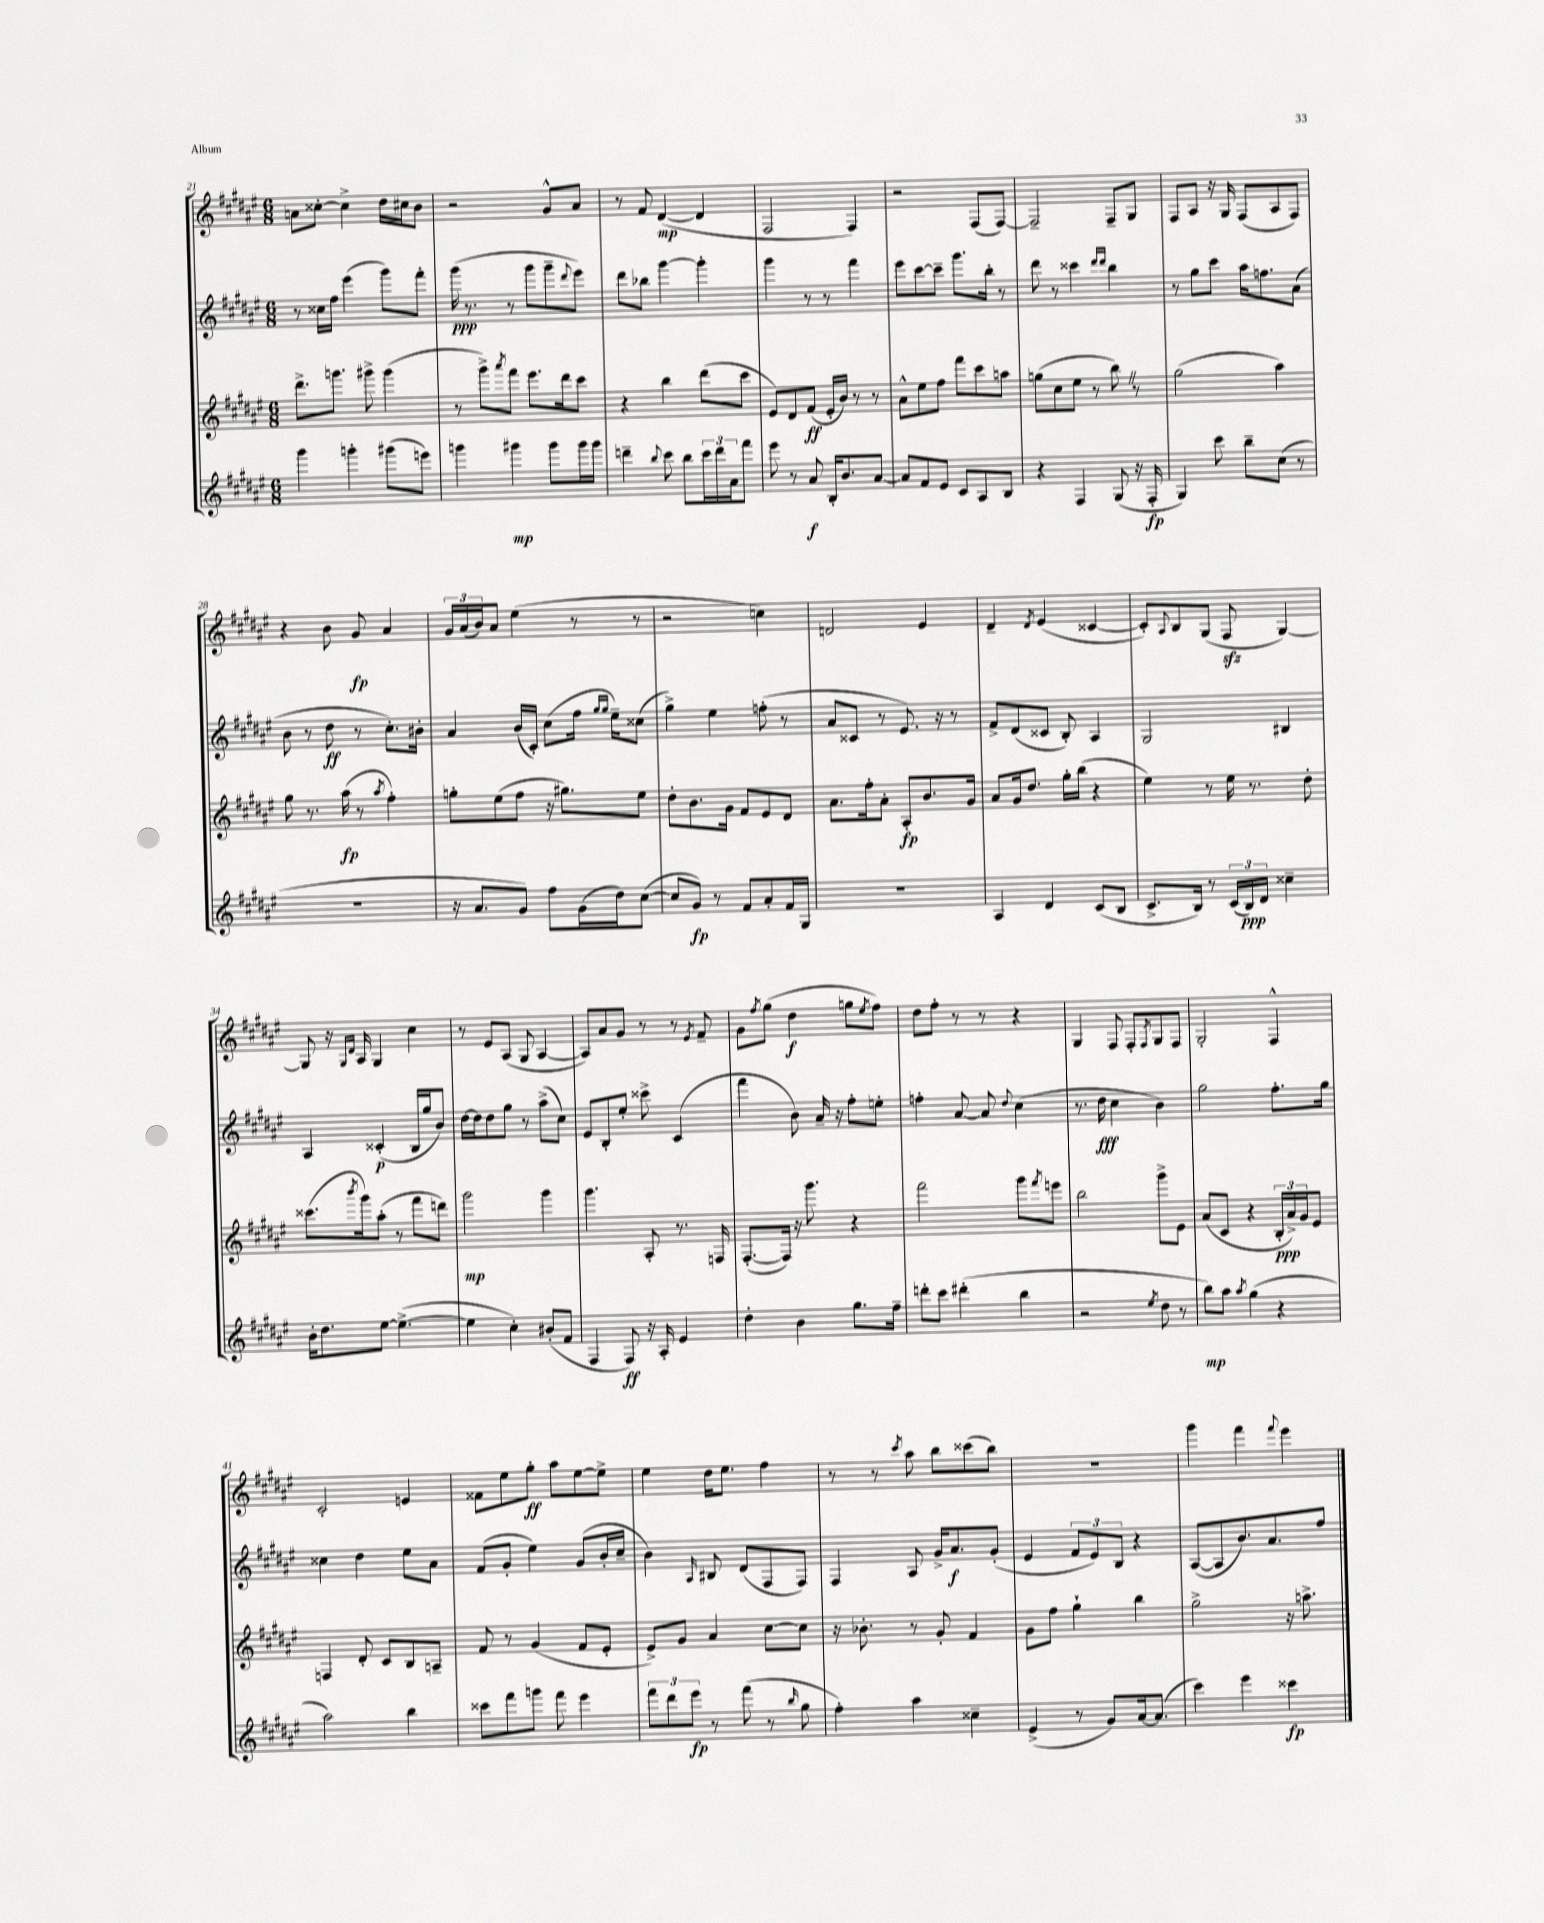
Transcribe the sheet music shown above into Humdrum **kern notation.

**kern	**kern	**kern	**kern
*staff4	*staff3	*staff2	*staff1
*clefG2	*clefG2	*clefG2	*clefG2
*k[f#c#g#d#a#e#]	*k[f#c#g#d#a#e#]	*k[f#c#g#d#a#e#]	*k[f#c#g#d#a#e#]
*M6/8	*M6/8	*M6/8	*M6/8
4ggg#	8.ddd#^	8r	8a
.	.	16cc##	[8cc##'
.	8.ggg	16ff#	.
4ggg'	.	(4eee#	4cc##^]
.	8ggg#^	.	.
(8ggg#	(4ggg#	8ggg#)	16dd#
.	.	.	16cc#
8eee)	.	8fff#'	8b
=	=	=	=
4ggg	8r	(16ggg#	2r
.	.	8.r	.
.	8ggg#^)	.	.
.	8qaaa#	.	.
4ggg#	8fff#	8r	.
.	8.eee#	8ggg#	.
8ggg#	.	8ggg#~	8g#^^
.	16ddd#	.	.
.	.	8qqddd#	.
16ggg#	8ccc#	8eee#)	8a#
16ggg#	.	.	.
=	=	=	=
4ddd~	4r	8ddd#	8r
.	.	8bb-	8f#
8qqbb	.	.	.
8ccc#	4bb	[4ggg#	([4d#
8bb	.	.	.
24ccc#	(8ddd#	4ggg#']	4d#]
24ddd	.	.	.
24a#	.	.	.
8fff#	8ccc#	.	.
=	=	=	=
8eee#	8e#)	4ggg#	2F#
8r	8d#	.	.
8a#	(8f#	8r	.
16B'	16e#'	8r	.
8.b	16b)	.	.
.	8r	4fff#	4F#)
[8a#	8r	.	.
=	=	=	=
8a#]	8a#^^	8eee#	2r
8f#	8ee#	[8ccc#	.
8e#	8ff#	8ccc#~]	.
8c#	8fff#	8.ggg#	.
8A#	8ccc#	.	(8F#
.	.	16bb'	.
8B	8aa	8r	[8F#)
=	=	=	=
4r	(8gg	8ddd#	2F#~]
.	8cc#	8r	.
4F#	8ee#	4ccc##	.
.	8r	.	.
.	.	16qqddd#	.
.	.	16qqddd#	.
(8G#	8bb)	4bb	8F#~
16r	8r	.	8G#
16F#'	.	.	.
=	=	=	=
4G#)	(2gg#	8r	8F#
.	.	8gg#	8A#
8ccc#	.	8ccc#	16r
.	.	.	16G#
8bb~	.	16aa#	(8F#
.	.	8.ff	.
(8cc#	4aa#)	.	8A#
8r	.	(8a#	8F#)
=	=	=	=
2.r	8gg#	8b	4r
.	8.r	8r	.
.	.	8dd#	8b
.	(16aa#	.	.
.	8r	8r	8g#
.	8qaa#	.	.
.	4ff#')	8.cc#')	4a#
.	.	16b#'	.
=	=	=	=
16r	8gg'	4a#	24g#
.	.	.	(24a#
8.a#	.	.	.
.	.	.	24b)
.	(8ee#	.	8a#
8g#)	8ff#	(16b	(4ee#
.	.	16c#')	.
8ff#	16r	(8cc#	.
.	8.gg#)	.	.
(16g#	.	16ff#	8r
.	.	16qqgg#	.
.	.	16qqgg#	.
16dd#)	.	16ee#~)	.
([8cc#	8ee#	(8cc##	8r
=	=	=	=
8cc#]	8dd#'	4gg#^)	2r
8g#)	8.b	.	.
8r	.	4ee#	.
.	16g#	.	.
8f#	8f#	.	.
8a#'	8e#	(8ff'	4cc)
16f#	8d#	8r	.
16G#	.	.	.
=	=	=	=
2.r	8.a#	8a#	2d
.	.	8c##	.
.	16ff#'	.	.
.	8a#'	8r	.
.	8A#'	8.e#)	.
.	8.b	.	4e#
.	.	16r	.
.	.	8r	.
.	16g#	.	.
=	=	=	=
4A#	8a#	8f#^	4d#~
.	16g#	(8d#	.
.	8.dd#	.	.
.	.	.	8qd#
4d#	.	8c##	(4e#
.	16gg#'	8B')	.
.	(16bb	.	.
(8c#	4r	4A#	[4c##
8B	.	.	.
=	=	=	=
8.c#^	4ee#)	2G#	8c##'])
.	.	.	8qqA#
.	.	.	8B
16B)	.	.	.
8r	8r	.	(8G#
(24c#	16ee#	.	8F#
24B)	.	.	.
.	8.r	.	.
24d#	.	.	.
4cc##~	.	4B#	[4G#)
.	8dd#'	.	.
=	=	=	=
16b'	(8.ccc##	4A#	8G#]
8.dd#	.	.	.
.	.	.	16r
.	.	.	16qqG#
.	8qbbb	.	16qqd#
.	16ggg#)	.	16A#
[8ee#	(8aa#'	(4c##'	4G#
(4.ee#^_	8r	.	.
.	8fff#	16B	4cc#
.	.	16gg#	.
.	8ddd)	8b)	.
=	=	=	=
4ee#]	2ggg#	[16dd#	8r
.	.	16dd#]	.
.	.	8dd#	8e#
4cc#')	.	8gg#	(8A#
.	.	8r	8G#
(8b#'	4ggg#	(8aa#^	[4A#
8f#	.	8cc#)	.
=	=	=	=
4F#	4.ggg#	8e#	8A#])
.	.	8B'	8a#
8F#)	.	8ee#'	8g#
16r	8A#'	8ccc##^	8r
16A#'	.	.	.
4e#	8.r	(4c#	8r
.	.	.	8qe#
.	.	.	8f#~
.	16F	.	.
=	=	=	=
4dd#'	([8.F#'	4fff#	8g#
.	.	.	8qff#
.	.	.	(8gg#
.	16F#])	.	.
4b	16r	8b)	4dd#
.	8.ggg#	.	.
.	.	16a#~	.
.	.	16r	.
8.gg#	4r	8ff#'	8gg
.	.	.	8qee#
.	.	8ee'	8ff#)
16ff#~	.	.	.
=	=	=	=
8ddd'	2fff#	4ff'	8dd#
8ccc#	.	.	8ff#'
(4ddd#'	.	[8a#	8r
.	.	8a#]	8r
.	.	8qqdd#	.
4bb	8ggg#	(4cc#	4r
.	8qfff#	.	.
.	8eee	.	.
=	=	=	=
2r	2bb	8.r	4G#
.	.	16dd#	.
.	.	4cc#	8F#
.	.	.	8F#'
8qee#	.	.	8qF#
8dd#	8ggg#^	4b)	8G#
8r	8e#	.	8F#
=	=	=	=
8bb)	(8a#	2gg#	2G#'
8aa#	8c#	.	.
8qaa#	.	.	.
(4gg#	4r	.	.
4r	24B'	8.ff#'	4F#^^
.	24a#^)	.	.
.	24g#	.	.
.	8e#	.	.
.	.	16gg#	.
=	=	=	=
2aa#)	4F	4cc##	2c#'
.	8d#'	4dd#	.
.	8c#	.	.
4bb	8B	8ee#	4e
.	8A~	8a#	.
=	=	=	=
8ccc##	8f#	(8f#	8f##
8fff#	8r	8g#'	8ee#
8ggg	(4g#	4ee#)	8gg#'
8fff#	.	.	8aa#
4eee#	8f#	(8g#	[8ee#
.	8e#'	16b'	8ee#^]
.	.	16cc#~	.
=	=	=	=
12fff#	8e#^)	4b)	4ee#
12ddd#	.	.	.
.	8g#	.	.
12eee#	.	.	.
.	.	16qqA#	.
8r	4a#	8B#	16dd#
.	.	.	8.ee#
(8fff#	.	(8d#	.
8r	[8cc#	8F#	4ff#
16qqbb	.	.	.
8gg#	8cc#]	8F#)	.
=	=	=	=
4ff#')	16r	4F#	8r
.	8.b-'	.	.
.	.	.	8r
.	.	.	8qccc#
4aa#	8r	8A#	8aa#
.	8g#'	16g#^	8bb
.	.	8.a#	.
4cc##~	4f#	.	(8ccc##
.	.	(8g#'	8bb)
=	=	=	=
(4e#^	8g#	4e#	2.r
.	8ff#	.	.
8r	4gg#`	12f#	.
.	.	12e#)	.
8g#)	.	.	.
.	.	12B	.
[16a#	4bb	4r	.
(8.a#]	.	.	.
=	=	=	=
4ccc#)	2gg#^	([8A#	4ggg#
.	.	8A#]	.
4eee#	.	8.b)	4fff#
.	.	8.a#	.
.	.	.	8qqfff#
4ccc##	16r	.	4eee#
.	8.aa^	.	.
.	.	8ff#	.
==	==	==	==
*-	*-	*-	*-
